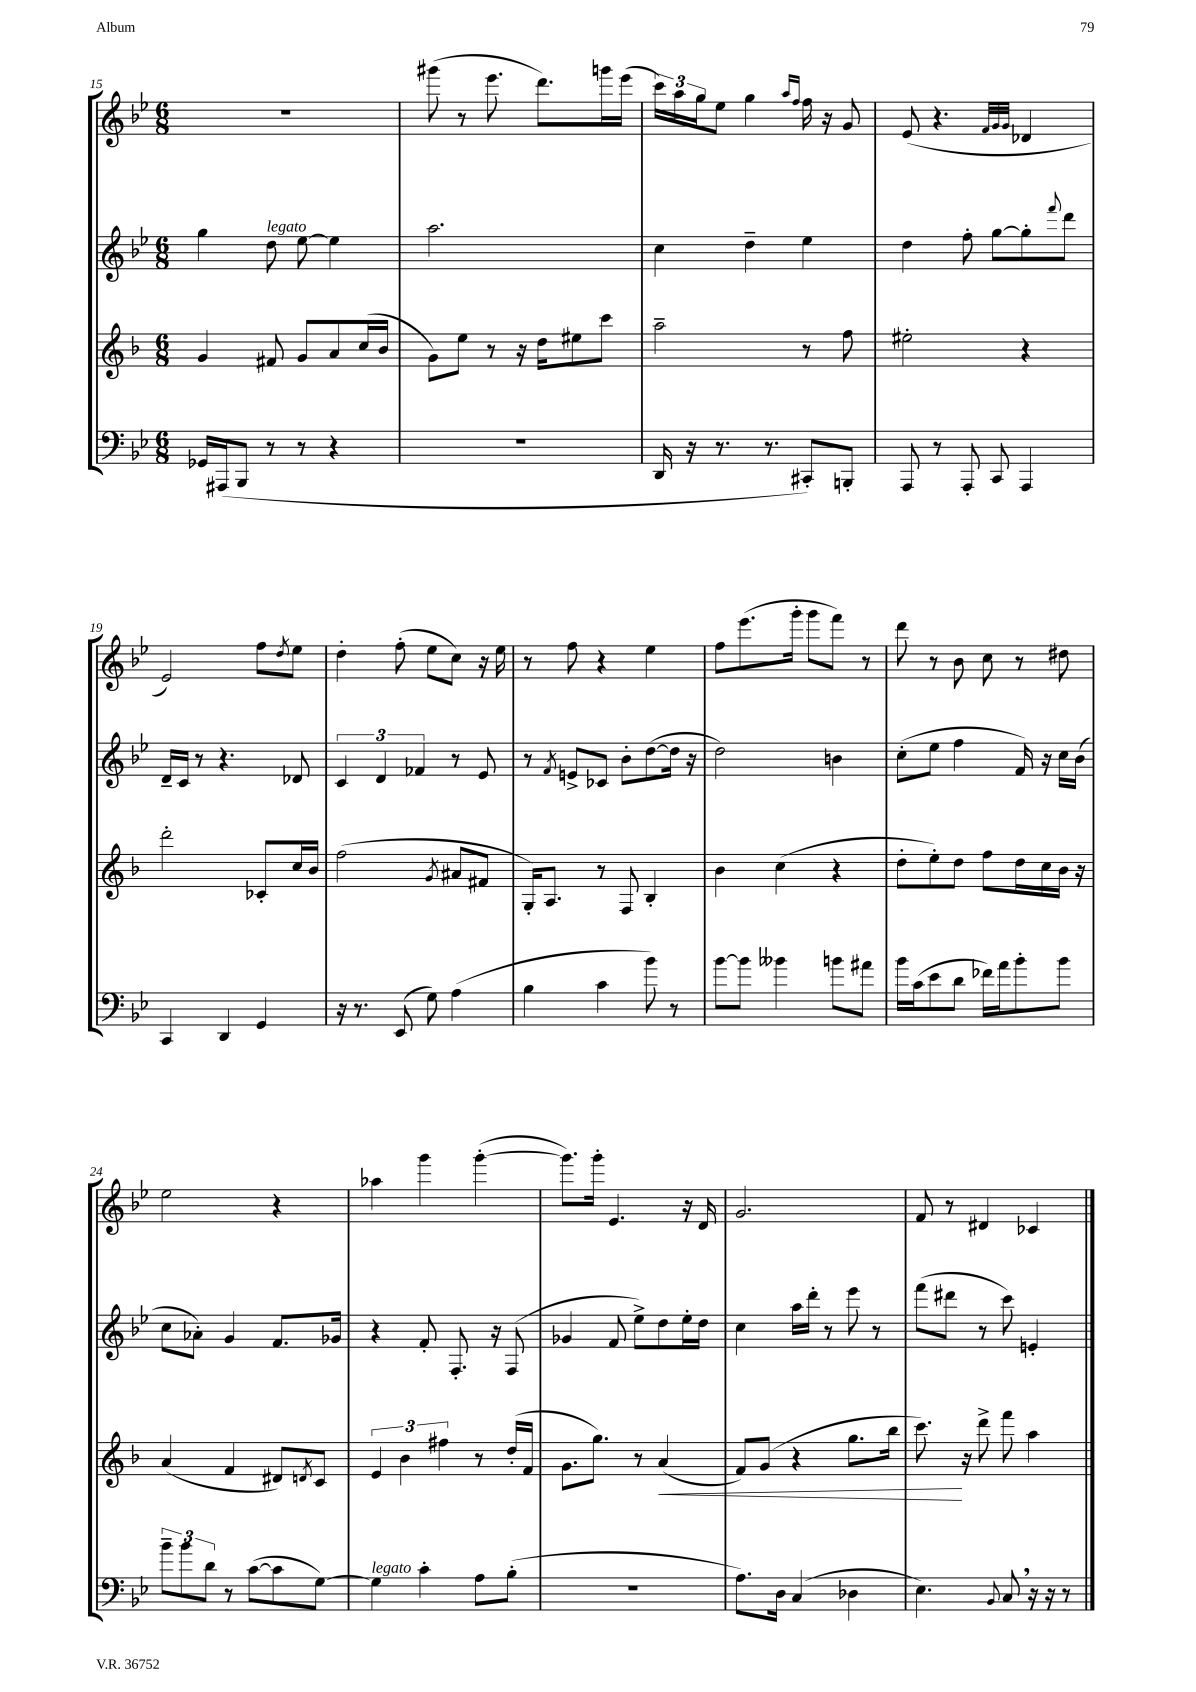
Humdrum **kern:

**kern	**kern	**kern	**kern
*staff4	*staff3	*staff2	*staff1
*clefF4	*clefG2	*clefG2	*clefG2
*k[b-e-]	*k[b-]	*k[b-e-]	*k[b-e-]
*M6/8	*M6/8	*M6/8	*M6/8
16GG-	4g	4gg	2.r
(16AAA#	.	.	.
8BBB-	.	.	.
8r	8f#	8dd	.
8r	8g	[8ee-	.
4r	8a	4ee-]	.
.	(16cc	.	.
.	16b-	.	.
=	=	=	=
2.r	8g)	2.aa	(8ggg#
.	8ee	.	8r
.	8r	.	8.eee-
.	16r	.	.
.	16dd	.	8.ddd)
.	8ee#	.	.
.	8ccc	.	16ggg
.	.	.	(16eee-
=	=	=	=
16DD	2aa~	4cc	24ccc)
.	.	.	24aa
16r	.	.	.
.	.	.	24gg
8.r	.	.	8ee-
.	.	4dd~	4gg
8.r	.	.	.
.	.	.	16qqaa
.	.	.	16qqff
8CC#')	8r	4ee-	16ff
.	.	.	16r
8BBB'	8ff	.	8g
=	=	=	=
8AAA	2ee#'	4dd	(8e-
8r	.	.	4.r
8AAA'	.	8ff'	.
8CC	.	[8gg	.
.	.	.	32qqf
.	.	.	32qqg
.	.	.	32qqg
4AAA	4r	8gg']	4d-
.	.	8qqfff	.
.	.	8ddd	.
=	=	=	=
4CC	2ddd'	16d~	2e-)
.	.	16c	.
.	.	8r	.
4DD	.	4.r	.
4GG	8c-'	.	8ff
.	.	.	8qdd
.	16cc	8d-	8ee-
.	16b-	.	.
=	=	=	=
16r	(2ff	6c	4dd'
8.r	.	.	.
.	.	6d	.
(8EE-	.	.	(8ff'
.	.	6f-	.
8G)	.	.	8ee-
.	8qg	.	.
(4A	8a#	8r	8cc)
.	8f#	8e-	16r
.	.	.	16ee-
=	=	=	=
4B-	16G')	8r	8r
.	8.A	.	.
.	.	8qf	.
.	.	8e^	8ff
4c	8r	8c-	4r
.	8F	8b-'	.
8b-)	4B-'	([8dd	4ee-
8r	.	16dd]	.
.	.	16r	.
=	=	=	=
[8b-	4b-	2dd)	8ff
8b-]	.	.	(8.eee-
4b--	(4cc	.	.
.	.	.	16ggg'
.	.	.	8ggg
8b	4r	4b	8fff)
8a#	.	.	8r
=	=	=	=
16b-	8dd'	(8cc'	8ddd
(16c	.	.	.
8e-	8ee')	8ee-	8r
8d	8dd	4ff	8b-
16f-)	8ff	.	8cc
16a	.	.	.
8b-'	16dd	16f)	8r
.	16cc	16r	.
8b-	16b-	16cc	8dd#
.	16r	(16b-	.
=	=	=	=
12b-~	(4a	8cc	2ee-
12b-	.	.	.
.	.	8a-')	.
12d	.	.	.
8r	4f	4g	.
([8c	.	.	.
8c]	8d#)	8.f	4r
.	8qd	.	.
[8G)	8c	.	.
.	.	16g-	.
=	=	=	=
4G]	6e	4r	4aa-
.	6b-	.	.
4c'	.	8f'	4ggg
.	6ff#	.	.
.	.	8.F'	.
8A	8r	.	([4ggg'
.	.	16r	.
(8B-'	(16dd'	(8F	.
.	16f	.	.
=	=	=	=
2.r	8.g	4g-	8.ggg])
.	8.gg)	.	16ggg'
.	.	8f	4.e-
.	8r	8ee-^)	.
.	(4a	8dd	.
.	.	16ee-'	16r
.	.	16dd	16d
=	=	=	=
8.A)	8f)	4cc	2.g
.	(8g	.	.
16D	.	.	.
(4C	4r	16aa	.
.	.	16ddd'	.
.	.	8r	.
4D-	8.gg	8eee-	.
.	.	8r	.
.	16bb-	.	.
=	=	=	=
4.E-)	8.ccc)	(8fff	8f
.	.	8ddd#	8r
.	16r	.	.
.	8ddd^	8r	4d#
8qqBB-	.	.	.
8C	8fff	8ccc)	.
16r	4aa	4e'	4c-
16r	.	.	.
8r	.	.	.
==	==	==	==
*-	*-	*-	*-
